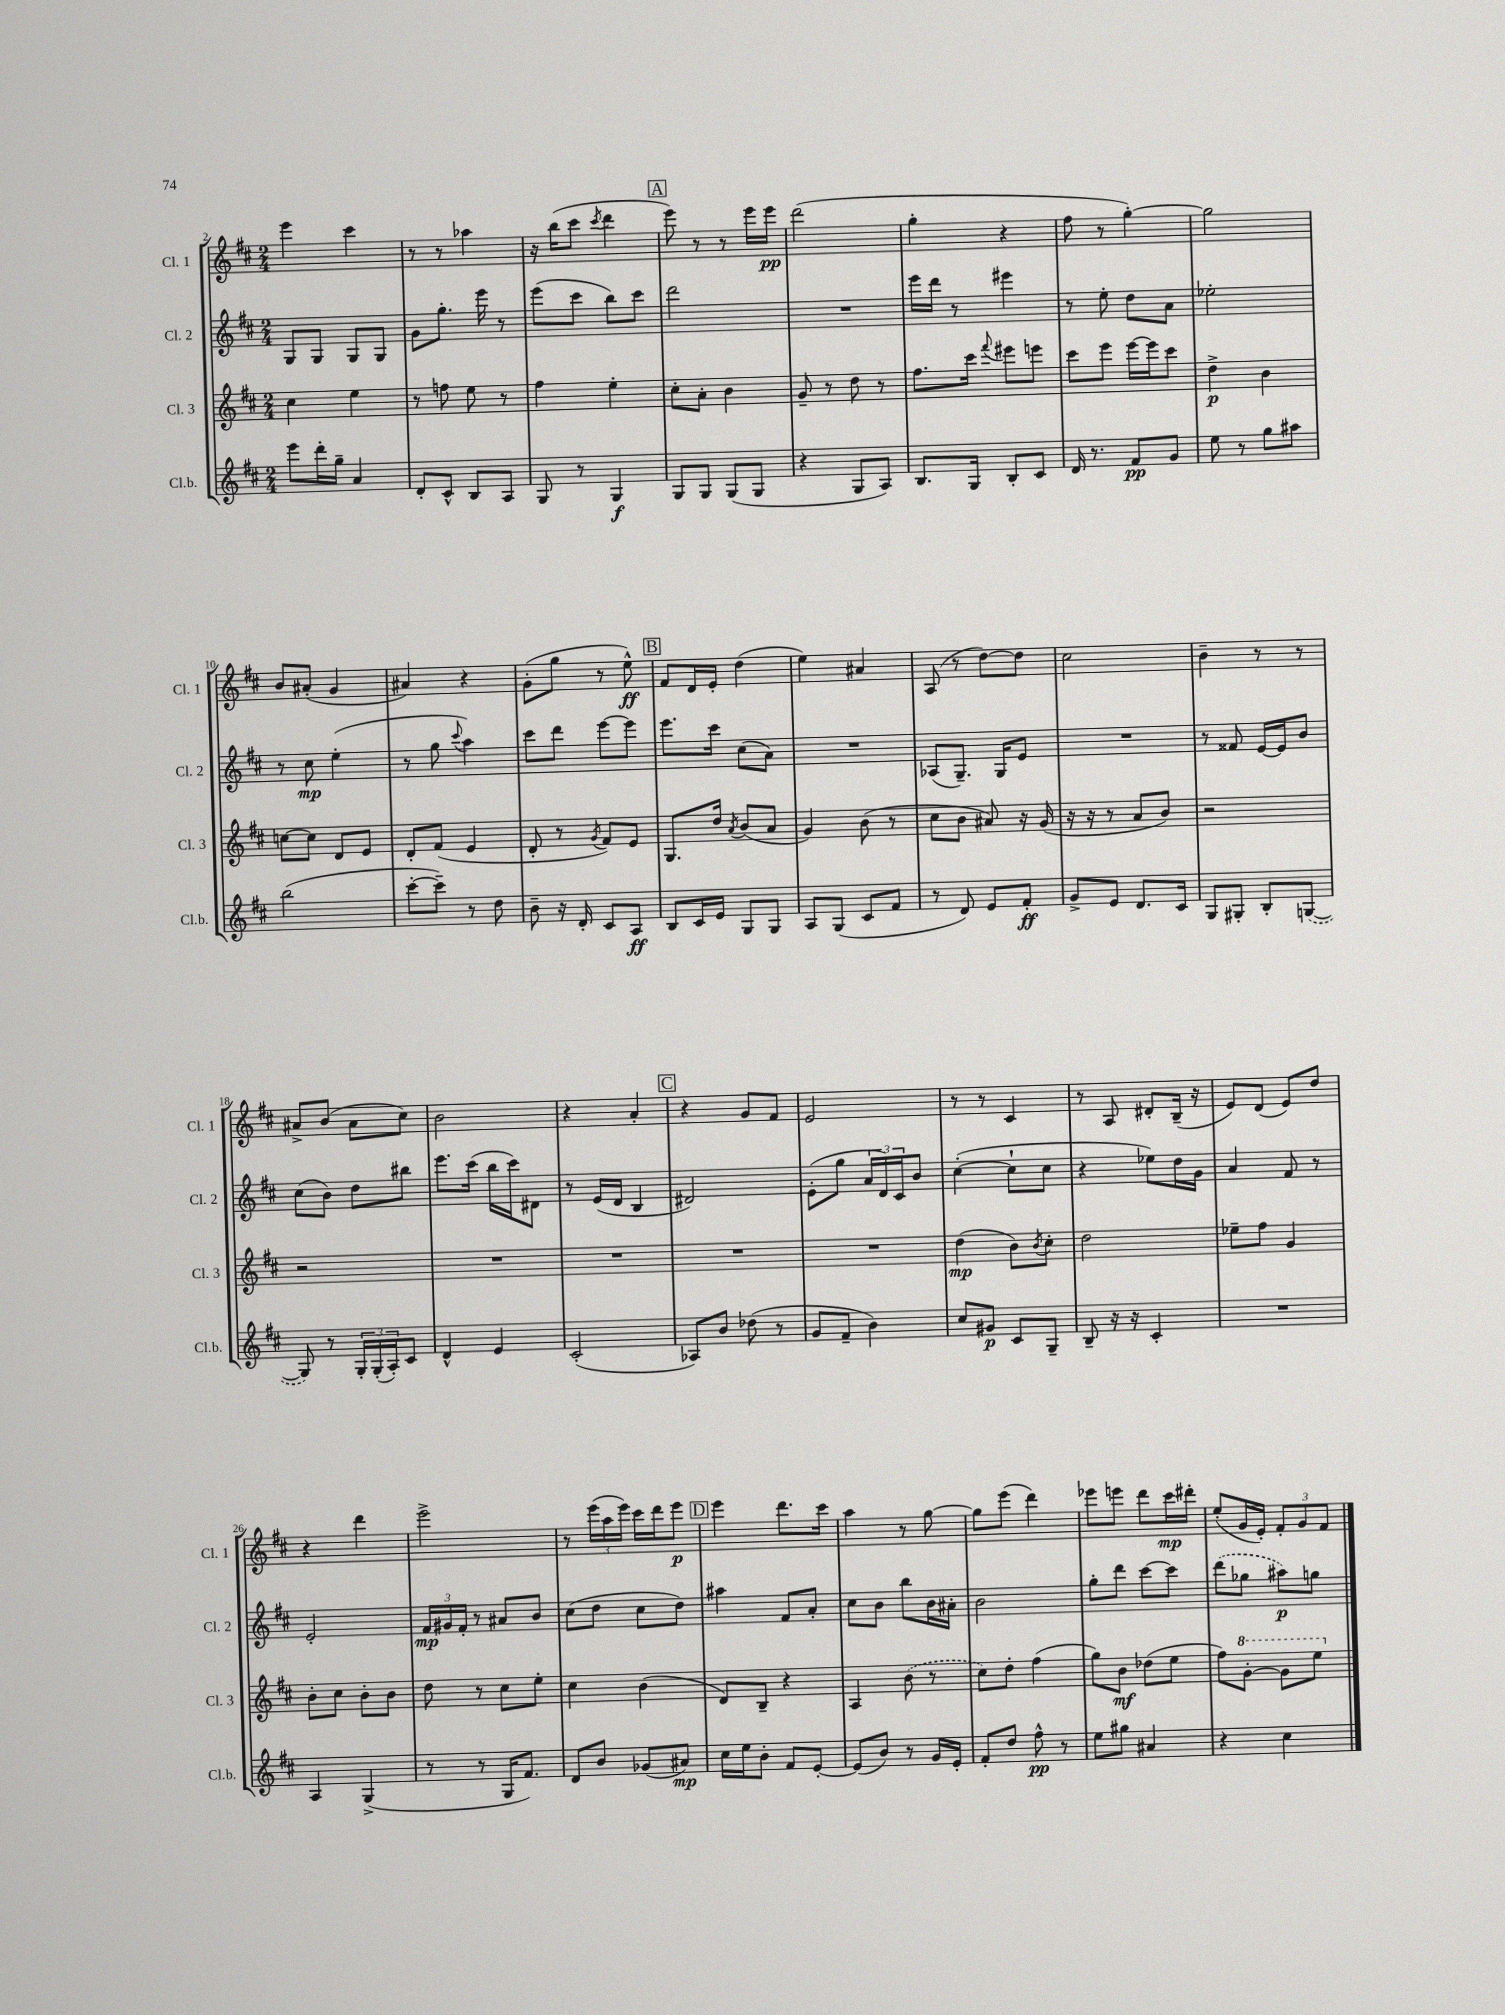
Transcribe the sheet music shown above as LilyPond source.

<<
\new StaffGroup <<
\new Staff = "s0" \with { instrumentName = "Cl. 1" shortInstrumentName = "Cl. 1" } {
    \clef treble \key d \major \numericTimeSignature \time 2/4
    e'''4 cis'''4 |
    r8 r8 aes''4 |
    r16 b''16( cis'''8 \acciaccatura { cis'''8 } d'''4 |
    \mark \markup { \box "A" } e'''8) r8 r8 e'''16 e'''16\pp |
    d'''2( |
    g''4-. r4 |
    fis''8 r8 g''4~-.) |
    g''2 |
    b'8 ais'8-.( g'4 |
    ais'4) r4 |
    g'8-.( g''8 r8 e''8-^\ff) |
    \mark \markup { \box "B" } fis'8 d'16 e'16-. d''4( |
    e''4) ais'4 |
    a8( r8 d''8~) d''8 |
    cis''2 |
    b'4-- r8 r8 |
    ais'8-> b'8( ais'8 cis''8) |
    b'2 |
    r4 a'4-. |
    \mark \markup { \box "C" } r4 g'8 fis'8 |
    e'2 |
    r8 r8 cis'4 |
    r8 a8 dis'8-. b16--( r16 |
    e'8) d'8( e'8) d''8 |
    r4 d'''4 |
    e'''2-> |
    r8 \tuplet 3/2 { e'''16( a''16 e'''16) } cis'''16 d'''16 e'''8\p |
    \mark \markup { \box "D" } e'''4 d'''8. cis'''16 |
    a''4 r8 g''8~ |
    g''8 e'''8( d'''4) |
    ees'''8 e'''8 d'''8 cis'''16\mp dis'''16-. |
    e''8-.( g'16 e'16-.) \tuplet 3/2 { fis'8-. g'8 fis'8 } \bar "|." |
}
\new Staff = "s1" \with { instrumentName = "Cl. 2" shortInstrumentName = "Cl. 2" } {
    \clef treble \key d \major \numericTimeSignature \time 2/4
    g8 g8 g8 g8 |
    g'8 g''8.-. e'''16 r8 |
    e'''8( cis'''8 b''8) cis'''8 |
    \mark \markup { \box "A" } d'''2 |
    R2 |
    e'''16 d'''16 r8 eis'''4 |
    r8 e''8-. d''8 a'8 |
    ees''2-. |
    r8 cis''8\mp e''4-.( |
    r8 g''8 \appoggiatura { cis'''8 } a''4) |
    cis'''8 d'''8 e'''8~ e'''8 |
    \mark \markup { \box "B" } e'''8. cis'''16 cis''8( a'8) |
    R2 |
    aes8( g8.--) g16 e'8 |
    R2 |
    r8 fisis'8 e'16~ e'16 b'8 |
    cis''8( b'8) d''8 bis''8 |
    e'''8. cis'''16( b''16 cis'''16) dis'8 |
    r8 e'16( d'16 b4 |
    \mark \markup { \box "C" } dis'2) |
    e'8-.( g''8 \tuplet 3/2 { a'16 d'16) cis'16 } b'8 |
    cis''4~-.( cis''8-! cis''8 |
    r4 ees''8) d''16 g'16 |
    a'4 fis'8 r8 |
    e'2-. |
    \tuplet 3/2 { fis'16\mp gis'16 fis'16-. } r8 ais'8 b'8 |
    cis''8( d''8 cis''8 d''8) |
    \mark \markup { \box "D" } ais''4 fis'8 a'8-. |
    cis''8 b'8 b''8 b'16 ais'16-. |
    b'2 |
    g''8-. d'''8 cis'''8~ cis'''8 |
    \once \slurDashed d'''8( ges''8 ais''8\p) g''8 \bar "|." |
}
\new Staff = "s2" \with { instrumentName = "Cl. 3" shortInstrumentName = "Cl. 3" } {
    \clef treble \key d \major \numericTimeSignature \time 2/4
    cis''4 e''4 |
    r8 f''8 e''8 r8 |
    fis''4 e''4-. |
    \mark \markup { \box "A" } cis''8-. a'8-. b'4 |
    g'8-- r8 d''8 r8 |
    fis''8. cis'''16 \appoggiatura { fis'''8 } eis'''8 e'''8 |
    cis'''8 e'''8 e'''16~ e'''16 cis'''8 |
    d''4->\p b'4 |
    c''8~ c''8 d'8 e'8 |
    d'8-. fis'8( e'4 |
    d'8-. r8 \acciaccatura { g'8 } fis'8) e'8 |
    \mark \markup { \box "B" } g8. d''16 \acciaccatura { a'8 } b'8( a'8 |
    g'4) b'8( r8 |
    cis''8 b'8 ais'8) r16 g'16( |
    r16 r16 r8 a'8 b'8) |
    r2 |
    r2 |
    R2 |
    R2 |
    \mark \markup { \box "C" } R2 |
    R2 |
    d''4\mp( b'8) \acciaccatura { b'8 } cis''8-. |
    d''2 |
    ees''8-- fis''8 g'4 |
    b'8-. cis''8 b'8-. b'8 |
    d''8 r8 cis''8 e''8-. |
    cis''4 b'4( |
    \mark \markup { \box "D" } d'8) b8-- r4 |
    a4 \once \slurDashed b'8( r8 |
    cis''8) d''8-. fis''4( |
    g''8) b'8\mf des''8( e''8 |
    fis''8) \ottava #1 g''8~-. g''8 e'''8 \ottava #0 \bar "|." |
}
\new Staff = "s3" \with { instrumentName = "Cl.b." shortInstrumentName = "Cl.b." } {
    \clef treble \key d \major \numericTimeSignature \time 2/4
    e'''8 d'''16-. g''16-- a'4 |
    d'8-. cis'8-^ b8 a8 |
    g8 r8 g4\f |
    \mark \markup { \box "A" } g8 g8 g8( g8 |
    r4 g8 a8) |
    b8. g16 b8-. cis'8 |
    d'16 r8. fis'8\pp g'8 |
    e''8 r8 g''8 ais''8 |
    b''2( |
    cis'''8~-. cis'''8--) r8 d''8 |
    b'8-- r16 d'16-. cis'8 a8\ff |
    \mark \markup { \box "B" } b8 cis'16 e'16 g8 g8 |
    a8 g8( cis'8 fis'8 |
    r8 d'8) e'8 fis'8-.\ff |
    g'8-> e'8 d'8. cis'16 |
    g8 gis8-. b8-. \once \slurDashed g8~( |
    g8) r8 \tuplet 3/2 { g16-. g16-.( a16-.) } cis'8 |
    d'4-^ e'4 |
    cis'2-.( |
    \mark \markup { \box "C" } aes8) b'8 des''8( r8 |
    g'8 fis'8-- b'4) |
    cis''8 gis'8\p cis'8 g8-- |
    b8-- r16 r16 cis'4-. |
    R2 |
    a4 g4->( |
    r8 r8 g16 fis'8.) |
    d'8 b'8 ges'8( ais'8\mp) |
    \mark \markup { \box "D" } cis''16 e''16 b'8-. fis'8 e'8~-. |
    e'8( b'8) r8 g'16 e'16-. |
    fis'8-. d''8 fis''8-^\pp r8 |
    e''8 gis''8 ais'4 |
    r4 cis''4 \bar "|." |
}
>>
>>
\layout { \context { \Score currentBarNumber = #2 } }
